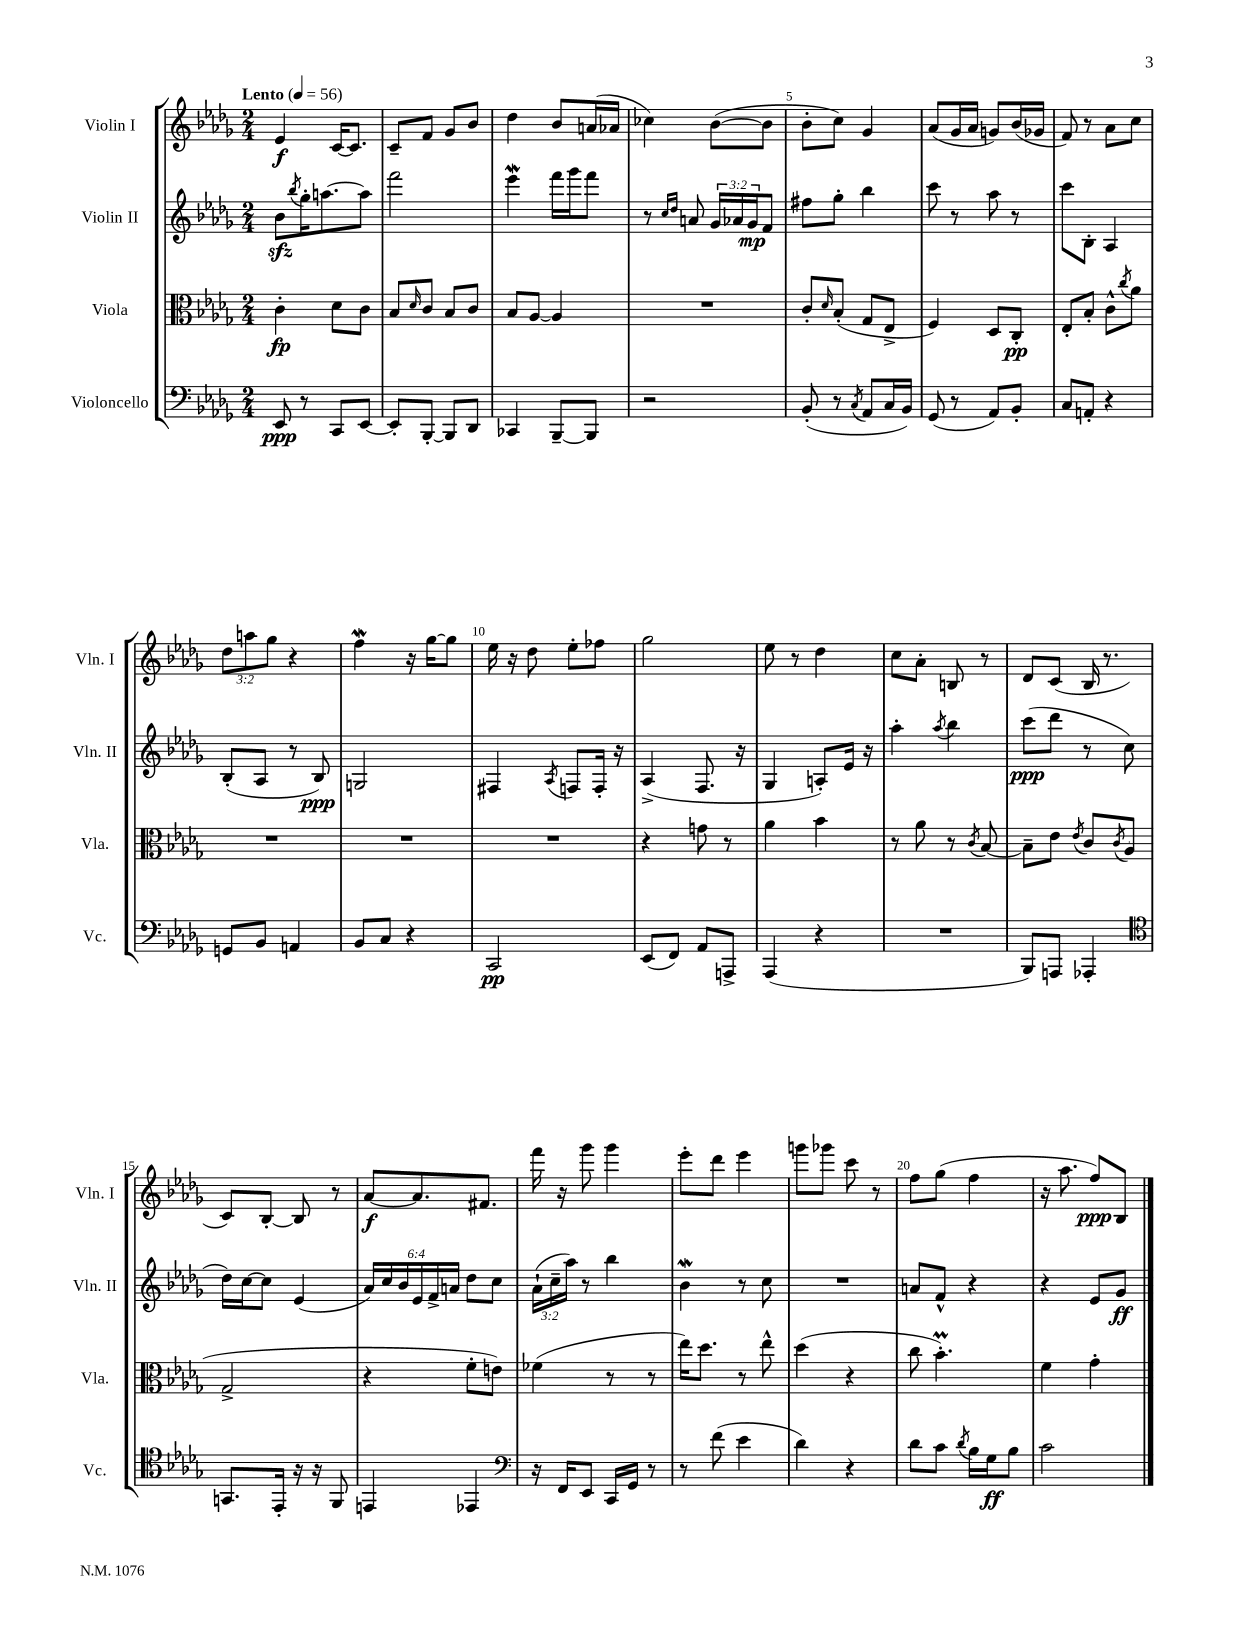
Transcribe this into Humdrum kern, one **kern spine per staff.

**kern	**kern	**kern	**kern
*staff4	*staff3	*staff2	*staff1
*clefF4	*clefC3	*clefG2	*clefG2
*k[b-e-a-d-g-]	*k[b-e-a-d-g-]	*k[b-e-a-d-g-]	*k[b-e-a-d-g-]
*M2/4	*M2/4	*M2/4	*M2/4
*MM56	*MM56	*MM56	*MM56
8EE-/	4c'\	8b-\L	4e-/
.	.	8qbb-/	.
8r	.	16gg-'\K	.
.	.	[8.aa\	.
8CC/L	8d-\L	.	[16c/LK
.	.	.	8.c/]J
[8EE-/J	8c\J	8aa\]J	.
=	=	=	=
8EE-'/]L	8B-/L	2fff\	8c~/L
.	16qqd-/	.	.
[8BBB-'/J	8c/J	.	8f/J
8BBB-/]L	8B-/L	.	8g-/L
8DD-/J	8c/J	.	8b-/J
=	=	=	=
4CC-/	8B-/L	4eee-\	4dd-\
.	[8A-/J	.	.
[8BBB-~/L	4A-/]	16fff\LL	8b-/L
.	.	16ggg-\J	.
8BBB-/]J	.	8fff\J	(16a/L
.	.	.	16a-/JJ
=	=	=	=
2r	2r	8r	4cc-\)
.	.	16qqcc/LL	.
.	.	16qqdd-/JJ	.
.	.	8a/	.
.	.	24g-/LL	([8b-\L
.	.	24a-/	.
.	.	24g-/J	.
.	.	8f/J	8b-\]J
=	=	=	=
(8BB-'/	8c'/L	8ff#\L	8b-'\L
.	16qqd-/	.	.
8r	(8B-'/J	8gg-'\J	8cc\J)
8qC/	.	.	.
8AA-/L	8G-/L	4bb-\	4g-/
16C/L	8E-^/J	.	.
16BB-/JJ)	.	.	.
=	=	=	=
(8GG-/	4F/)	8ccc\	(8a-/L
8r	.	8r	16g-/L
.	.	.	16a-/JJ
8AA-/L)	8D-/L	8aa-\	8g/L)
8BB-'/J	8C'/J	8r	(16b-/L
.	.	.	16g-/JJ
=	=	=	=
8C/L	8E-'/L	8ccc\L	8f/)
8AA'/J	8B-'/J	8B-'\J	8r
4r	8c^^\L	4A-/	8a-\L
.	8qcc/	.	.
.	8a-\J	.	8cc\J
=	=	=	=
8GG/L	2r	(8B-'/L	12dd-\L
.	.	.	12aa\
8BB-/J	.	8A-/J	.
.	.	.	12gg-\J
4AA/	.	8r	4r
.	.	8B-/)	.
=	=	=	=
8BB-/L	2r	2G/	4ff\
8C/J	.	.	.
4r	.	.	16r
.	.	.	[16gg-\LK
.	.	.	8gg-\]J
=	=	=	=
2CC/	2r	4F#/	16ee-\
.	.	.	16r
.	.	.	8dd-\
.	.	8qA-/	.
.	.	8F/L	8ee-'\L
.	.	16F'/Jk	8ff-\J
.	.	16r	.
=	=	=	=
(8EE-/L	4r	(4A-^/	2gg-\
8FF/J)	.	.	.
8AA-/L	8g\	8.F/	.
8AAA^/J	8r	.	.
.	.	16r	.
=	=	=	=
(4AAA-/	4a-\	4G-/	8ee-\
.	.	.	8r
4r	4b-\	8A'/L)	4dd-\
.	.	16e-/Jk	.
.	.	16r	.
=	=	=	=
2r	8r	4aa-'\	8cc\L
.	8a-\	.	8a-'\J
.	.	8qaa-/	.
.	8r	4bb-\	8B/
.	8qc/	.	.
.	[8B-/	.	8r
=	=	=	=
8BBB-/L)	8B-~\]L	(8ccc\L	8d-/L
8AAA/J	8e-\J	8ddd-\J	(8c/J
.	8qe-/	.	.
4AAA-'/	8c/L	8r	16B-/
.	.	.	8.r
.	8qc/	.	.
.	(8A-/J	8cc\	.
=	=	=	=
*clefC4	*	*	*
8.GG/L	2G-^/	16dd-\LL)	8c/L)
.	.	[16cc\J	.
.	.	8cc\]J	[8B-'/J
16EE-'/Jk	.	.	.
16r	.	(4e-/	8B-/]
16r	.	.	.
8FF/	.	.	8r
=	=	=	=
4EE/	4r	24a-/LL)	[8a-/L
.	.	24cc/	.
.	.	24b-/	.
.	.	24e-/	8.a-/]
.	.	24f^/	.
.	.	24a/JJ	.
4EE-/	8f'\L	8dd-\L	.
.	.	.	8.f#/J
.	8e\J)	8cc\J	.
=	=	=	=
*clefF4	*	*	*
16r	(4f-\	(24a-`\LL	16fff\
.	.	24cc~\	.
16FF/LK	.	.	16r
.	.	24aa-\JJ)	.
8EE-/J	.	8r	8ggg-\
16CC/LL	8r	4bb-\	4ggg-\
16GG-/JJ	.	.	.
8r	8r	.	.
=	=	=	=
8r	16ee-\LK)	4b-\	8eee-'\L
.	8.dd-\J	.	.
(8f\	.	.	8ddd-\J
4e-\	8r	8r	4eee-\
.	8ee-^^\	8cc\	.
=	=	=	=
4d-\)	(4dd-\	2r	8ggg\L
.	.	.	8ggg-\J
4r	4r	.	8ccc\
.	.	.	8r
=	=	=	=
8d-\L	8cc\	8a/L	8ff\L
8c\J	4.b-'\)	8f^^/J	(8gg-\J
8qd-/	.	.	.
16B-\LL	.	4r	4ff\
16G-\J	.	.	.
8B-\J	.	.	.
=	=	=	=
2c\	4f\	4r	16r
.	.	.	8.aa-\
.	4g-'\	8e-/L	8ff/L)
.	.	8g-/J	8B-/J
==	==	==	==
*-	*-	*-	*-
